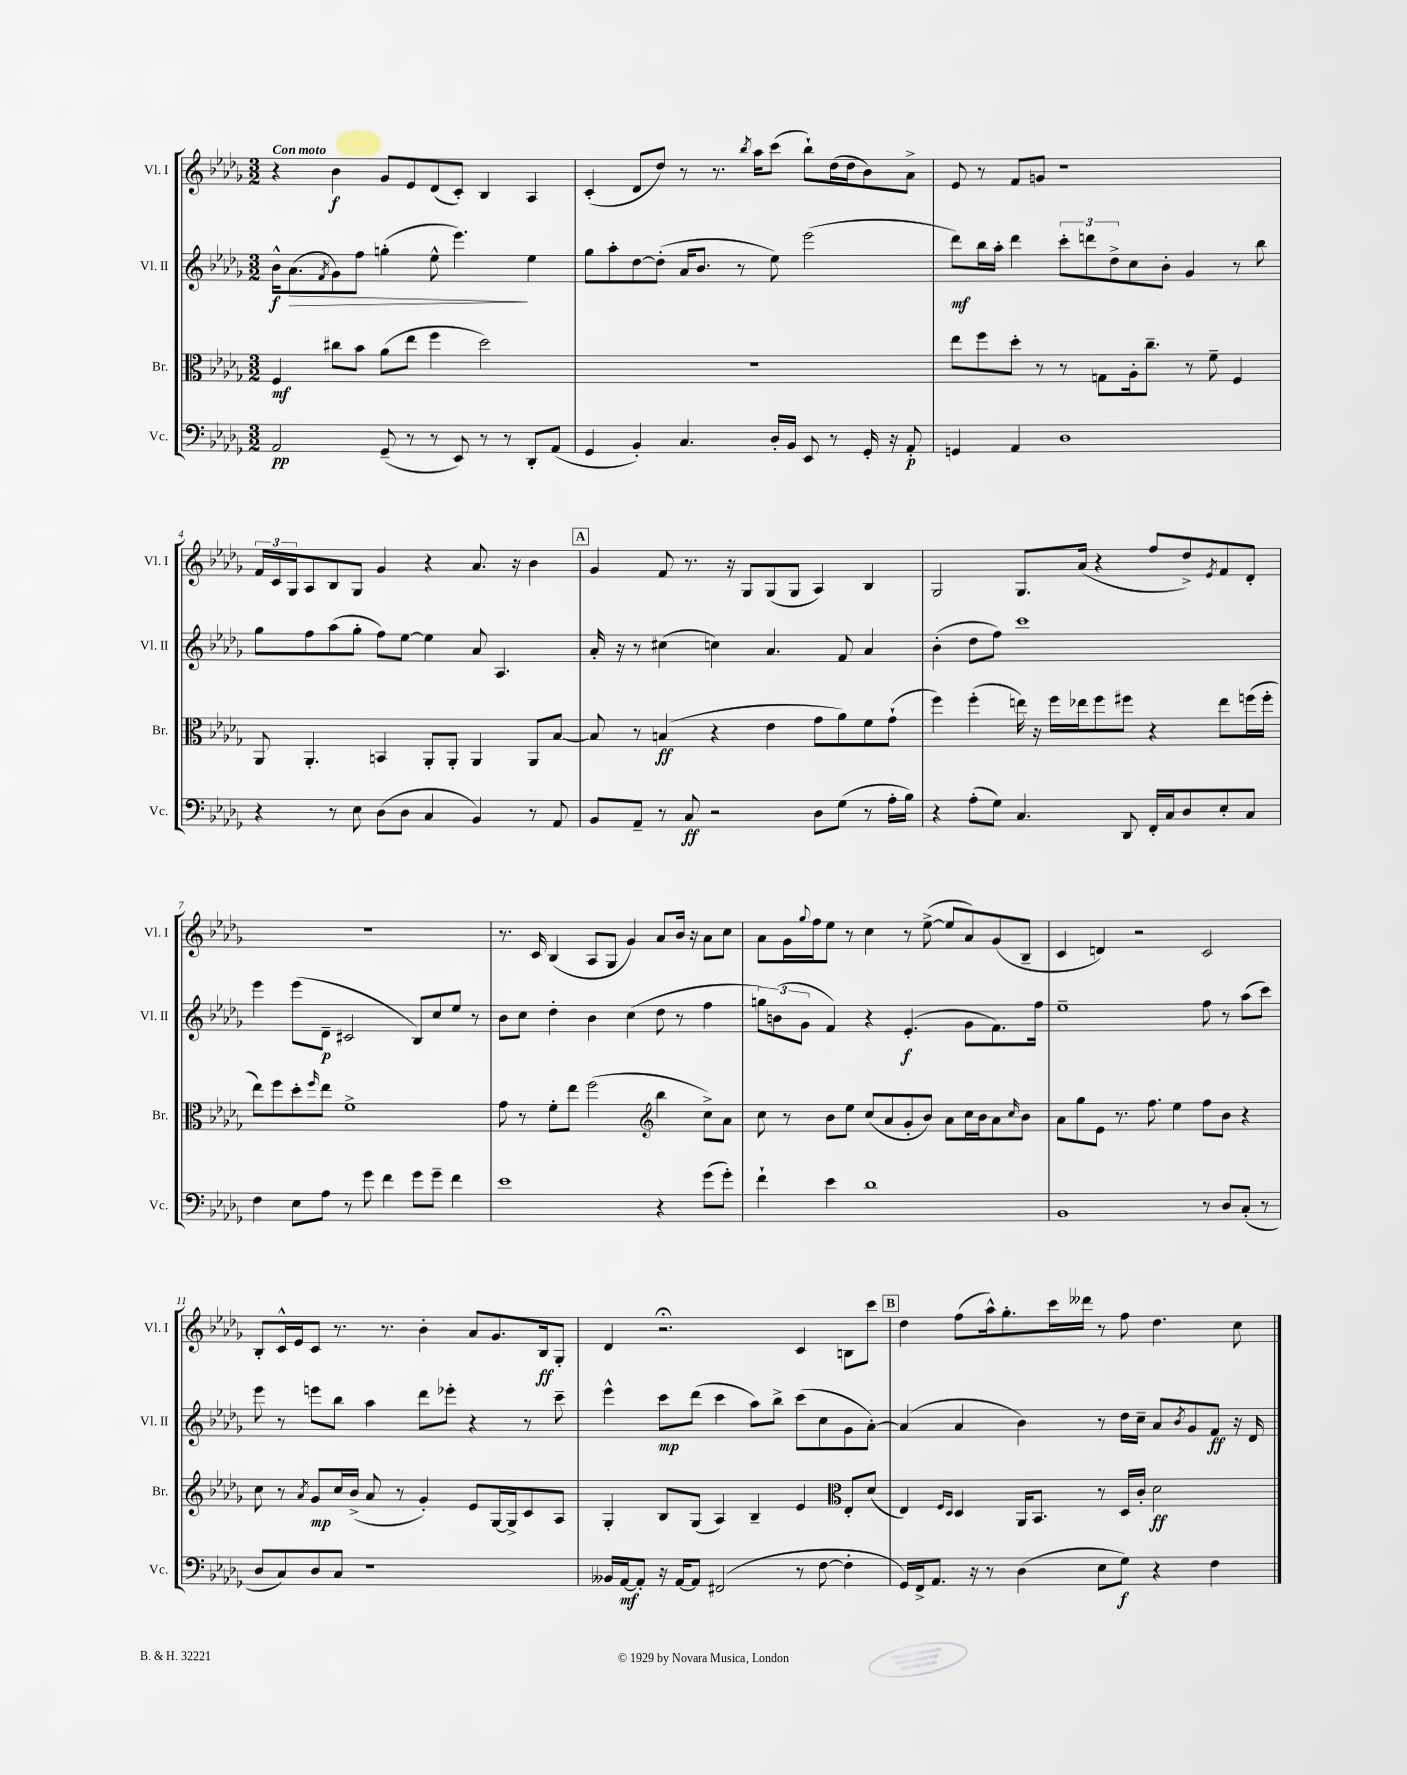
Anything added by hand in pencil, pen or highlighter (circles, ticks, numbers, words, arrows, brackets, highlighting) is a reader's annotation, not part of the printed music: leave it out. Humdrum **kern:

**kern	**kern	**kern	**kern
*staff4	*staff3	*staff2	*staff1
*clefF4	*clefC3	*clefG2	*clefG2
*k[b-e-a-d-g-]	*k[b-e-a-d-g-]	*k[b-e-a-d-g-]	*k[b-e-a-d-g-]
*M3/2	*M3/2	*M3/2	*M3/2
2AA-	4F	16b-^^	4r
.	.	(8.a-	.
.	.	8qf	.
.	8cc#	8g-)	4b-
.	8b-	8ff	.
(8GG-~	(8a-	(4gg'	8g-
8r	8ee-	.	8e-
8r	4ff	8ee-^^	(8d-
8EE-)	.	4.eee-)	8c')
8r	2dd-)	.	4B-
8r	.	.	.
8DD-'	.	4ee-	4A-
(8AA-	.	.	.
=	=	=	=
4GG-	1.r	8gg-	(4c'
.	.	8aa-'	.
4BB-')	.	[8dd-	8d-
.	.	(8dd-']	8dd-)
4.C	.	16a-	8r
.	.	8.b-	.
.	.	.	8.r
.	.	8r	.
.	.	.	8qbb-
.	.	.	16aa-
16D-'	.	8ee-)	(8ccc
16BB-	.	.	.
8EE-	.	(2eee-	8bb-`)
8r	.	.	(16dd-
.	.	.	16dd-
16GG-'	.	.	8b-)
16r	.	.	.
8AA-'	.	.	8a-^
=	=	=	=
4GG	8ee-	8ddd-)	8e-
.	8ff	16bb-	8r
.	.	16aa-'	.
4AA-	8dd-'	4ddd-	8f
.	8r	.	8g
1D-	8r	12ccc'	1r
.	.	12ddd	.
.	8G	.	.
.	.	12dd-^	.
.	16A-'	8cc	.
.	8.cc~	.	.
.	.	8b-'	.
.	8r	4g-	.
.	8f~	.	.
.	4F	8r	.
.	.	8bb-	.
=	=	=	=
4r	8AA-	8gg-	24f
.	.	.	24c
.	.	.	24G-
.	4.AA-'	8ff	8A-
8r	.	(8aa-	8B-
8E-	.	8gg-'	8G-
(8D-	4BB	8ff)	4g-
8D-	.	[8ee-	.
4C	8AA-'	4ee-]	4r
.	8AA-'	.	.
4BB-)	4AA-	8a-	8.a-
.	.	4.A-	.
.	.	.	16r
8r	8AA-	.	4b-
8AA-	[8B-	.	.
=	=	=	=
8BB-	8B-]	16a-'	4g-
.	.	16r	.
8AA-~	8r	8r	.
8r	(4B	(4cc#	8f
8C	.	.	8.r
2r	4r	4cc)	.
.	.	.	16r
.	.	.	8G-
.	4e-	4.a-	(8G-
.	.	.	8G-
8D-	8g-	.	4A-)
(8G-	8a-)	8f	.
8r	8f	4a-	4B-
16A-'	(8g-`	.	.
16B-)	.	.	.
=	=	=	=
4r	4ff)	(4b-'	2G-
(8A-'	(4ff'	8dd-	.
8G-)	.	8ff)	.
4.C	16ee)	1ccc	8.G-
.	16r	.	.
.	16ff	.	.
.	16ee-	.	(16a-
.	8ff	.	4r
8DD-	8ff#	.	.
16FF'	4r	.	8ff
16C	.	.	.
8D-	.	.	8dd-^)
.	.	.	8qe-
8E-'	8ee-	.	8f
8C	(16ff	.	8d-'
.	16ff'	.	.
=	=	=	=
4F	8ee-)	4eee-	1.r
.	8ff	.	.
8E-	8dd-'	(8eee-	.
.	16qqff	.	.
8A-	8ee-	8d-~	.
8r	1f^	2c#	.
8g-	.	.	.
4f	.	.	.
8g-	.	8B-)	.
8g-~	.	8cc	.
4f	.	8ee-	.
.	.	8r	.
=	=	=	=
1e-	8g-	8b-	8.r
.	8r	8cc	.
.	.	.	16c
.	8f'	4dd-'	(4B-
.	8ee-	.	.
.	(2ff	4b-	8A-
.	.	.	8G-
.	.	(4cc	4g-)
*	*clefG2	*	*
4r	4bb-	8dd-	8a-
.	.	8r	16b-
.	.	.	16r
(8g-	8cc^)	4ff	8a-
8g-')	8a-	.	8cc
=	=	=	=
4f`	8cc	12gg)	8a-
.	.	(12b	.
.	8r	.	16g-
.	.	12g-	.
.	.	.	8qqgg-
.	.	.	16ff
4e-	8b-	4f)	8ee-
.	8ee-	.	8r
1d-	(8cc	4r	4cc
.	8a-	.	.
.	8g-'	(4.e-'	8r
.	8b-)	.	([8ee-^
.	8a-	.	8ee-]
.	16cc	8g-	8a-)
.	16b-	.	.
.	8a-	8.f)	(8g-
.	16qqcc	.	.
.	8b-	.	8B-~
.	.	16ff	.
=	=	=	=
1BB-	8a-	1ee-~	4c
.	8gg-	.	.
.	8e-	.	4d)
.	8.r	.	.
.	.	.	2r
.	8.ff	.	.
.	4ee-	.	.
8r	8ff	8ff	2c
8D-	8b-	8r	.
(8C'	4r	(8aa-	.
8r	.	8ccc)	.
=	=	=	=
8D-	8cc	8eee-	8B-'
8C)	8r	8r	16c^^
.	.	.	16e-
.	8qa-	.	.
8D-	8g-	8eee	8c
8C	16cc	8bb-	8.r
.	(16b-^	.	.
1r	8a-	4aa-	.
.	.	.	8.r
.	8r	.	.
.	4g-')	8ddd-	4b-'
.	.	8eee-'	.
.	8e-	4r	8a-
.	[16G-	.	8.g-
.	16G-^]	.	.
.	8c	8r	.
.	.	.	16B-
.	8A-	8ccc~	8G-'
=	=	=	=
16BB--	4G-'	4eee-^^	4d-
[16AA-	.	.	.
8AA-']	.	.	.
16r	8B-	8ccc	2.r;
[16AA-	.	.	.
8AA-]	(8G-	(8ddd-	.
(2FF#	4A-)	4ccc	.
.	4B-~	8aa-)	.
.	.	8bb-^	.
8r	4e-	(8ccc	4c
[8F	.	8cc	.
*	*clefC3	*	*
4F']	8E-'	8g-	8B
.	(8d-	[8a-')	8ccc
=	=	=	=
16GG-)	4E-)	(4a-]	4dd-
16FF^	.	.	.
8.AA-	.	.	.
.	16qqF	.	.
.	16qqD-	.	.
.	4D-	4a-	(8ff
16r	.	.	.
8r	.	.	16aa-^^)
.	.	.	8.gg-'
(4D-	16AA-	4b-)	.
.	8.BB-	.	.
.	.	.	16ccc
.	.	.	16ddd--
8E-	8r	8r	8r
8G-)	16D-	16dd-	8ff
.	16c'	16cc~	.
4r	2d-	8a-	4.dd-
.	.	8qb-	.
.	.	8g-	.
4F	.	8f	.
.	.	16r	8cc
.	.	16d-	.
==	==	==	==
*-	*-	*-	*-
